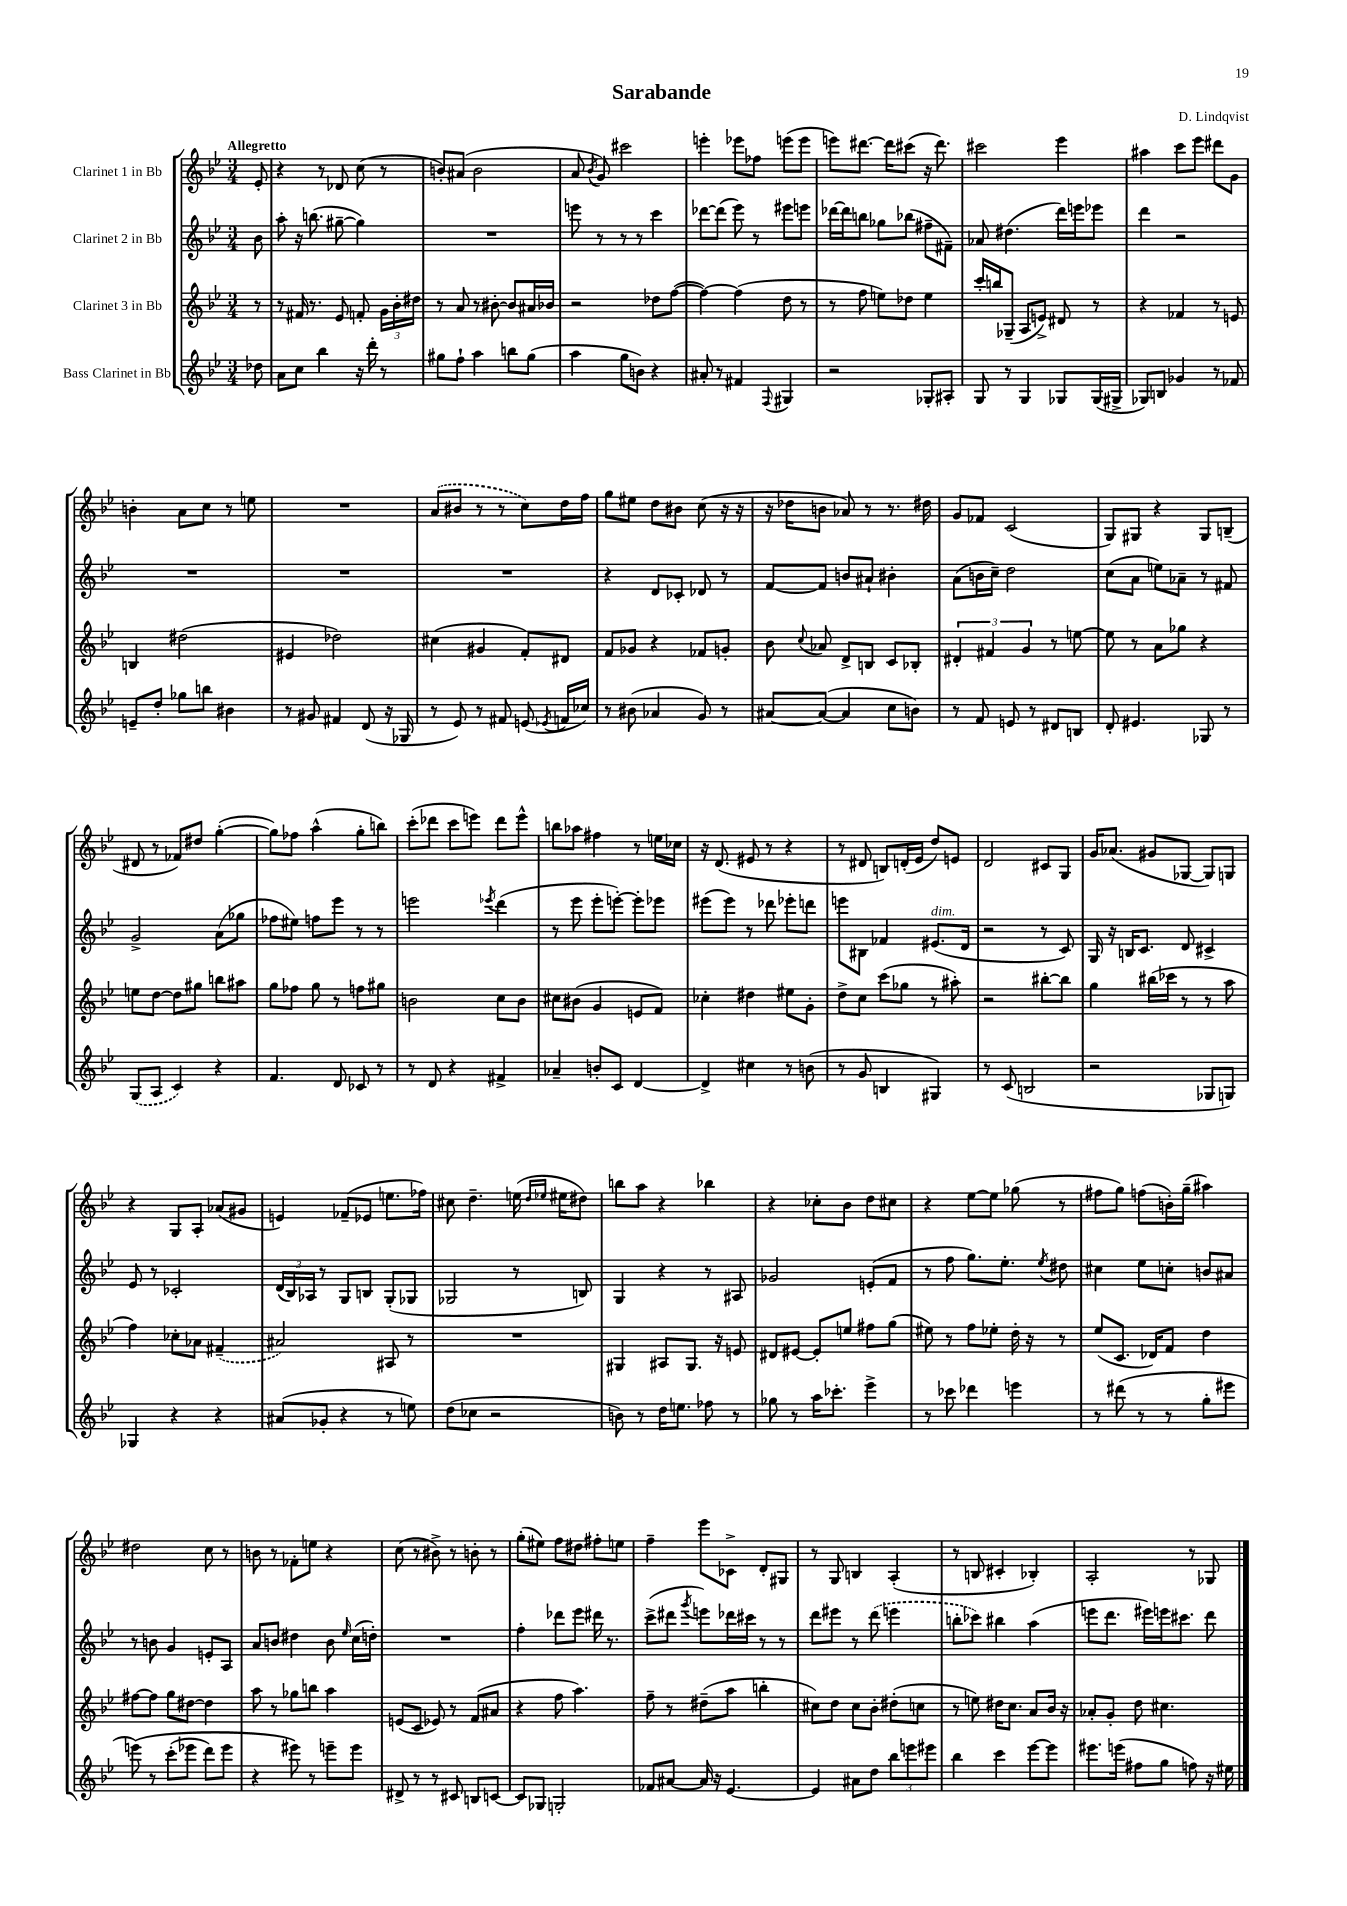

**kern	**kern	**kern	**kern
*staff4	*staff3	*staff2	*staff1
*clefG2	*clefG2	*clefG2	*clefG2
*k[b-e-]	*k[b-e-]	*k[b-e-]	*k[b-e-]
*M3/4	*M3/4	*M3/4	*M3/4
8dd-\	8r	8b-\	8e-'/
=	=	=	=
8a\L	8r	8aa'\	4r
8cc\J	16f#/	16r	.
.	8.r	(8.bb\	.
4bb-\	.	.	8r
.	8e-/	[8gg#~\	8d-/
16r	8f'/	4gg#\])	(8cc\
16ddd'\	.	.	.
8r	24g\LL	.	8r
.	24b-'\	.	.
.	24dd#\JJ	.	.
=	=	=	=
8gg#\L	8r	2.r	8b'/L)
8ff`\J	8a/	.	(8a#/J
4aa\	8r	.	2b\
.	[8b#'\	.	.
8bb\L	8b#/]L	.	.
(8gg#\J	16a#/L	.	.
.	16b-/JJ	.	.
=	=	=	=
4aa\	2r	8eee\	8a/
.	.	.	8qb-/
.	.	8r	8g/)
8gg\L	.	8r	2ccc#\
8b\J)	.	8r	.
4r	8dd-\L	4ccc\	.
.	([8ff\J	.	.
=	=	=	=
8a#'/	4ff\_)	[8ddd-\L	4eee'\
8r	.	(8ddd-\]J	.
4f#/	(4ff\]	8eee-\)	8eee-\L
.	.	8r	8ff-\J
8qqF/	.	.	.
4G#/	8dd\	8eee#\L	(8eee\L
.	8r	8eee\J	8eee\J
=	=	=	=
2r	8r	[16ddd-\LL	8eee\L)
.	.	16ddd-\]J	.
.	8ff\	8bb\J	[8.ddd#\J
.	8ee\L)	8gg-\L	.
.	.	.	16ddd#\]LK
.	8dd-\J	(8bb-\J	(8ccc#\J
8G-'/L	4ee\	8ff#~\L	16r
.	.	.	8.ddd#\)
8A#'/J	.	8f#~\J)	.
=	=	=	=
8G/	16ccc'/LL	8a-/	2ccc#\
.	16bb/J	.	.
8r	(8G-~/J	(4.dd#\	.
4G/	8A/L	.	.
.	8e^/J)	.	.
8G-/L	8d#/	16ddd\LL)	4eee-\
.	.	16eee\J	.
(16G-/L	8r	8eee-\J	.
16G#^/JJ	.	.	.
=	=	=	=
8G-/L)	4r	4ddd\	4aa#\
8B/J	.	.	.
4g-/	4f-/	2r	8ccc\L
.	.	.	8eee-\J
8r	8r	.	8ddd#\L
8f-/	8e/	.	8g\J
=	=	=	=
8e~/L	4B/	2.r	4b'\
8dd'/J	.	.	.
8gg-\L	(2dd#\	.	8a\L
8bb\J	.	.	8cc\J
4b#\	.	.	8r
.	.	.	8ee\
=	=	=	=
8r	4e#/	2.r	2.r
8g#/	.	.	.
4f#/	2dd-\)	.	.
(8d/	.	.	.
16r	.	.	.
16G-/	.	.	.
=	=	=	=
8r	(4cc#\	2.r	(8a/L
8e-/)	.	.	8b#/J
8r	4g#/	.	8r
8f#/	.	.	8r
(8e/	8f'/L)	.	8cc\L)
8qe-/	.	.	.
16f/LL	8d#/J	.	16dd\L
16cc-/JJ)	.	.	16ff\JJ
=	=	=	=
8r	8f/L	4r	8gg\L
(8b#\	8g-/J	.	8ee#\J
4a-/	4r	8d/L	8dd\L
.	.	8c-'/J	8b#\J
8g/)	8f-/L	8d-/	(8cc\
8r	8g'/J	8r	16r
.	.	.	16r
=	=	=	=
[8a#/L	8b-\	[8f/L	16r
.	.	.	16dd-\LK
.	8qqcc/	.	.
(8a#/_J	8a-/	8f/]J	8b\J
4a#/]	8d^/L	8b/L	8a-/)
.	8B/J	8a#`/J	8r
8cc\L	8c/L	4b#'\	8.r
8b\J)	8B-'/J	.	.
.	.	.	16dd#\
=	=	=	=
8r	6d#'/	(8a\L	8g/L
8f/	.	16b\L	8f-/J
.	6f#/	.	.
.	.	16cc~\JJ)	.
8e/	.	2dd\	(2c/
.	6g/	.	.
8r	.	.	.
8d#/L	8r	.	.
8B/J	[8ee\	.	.
=	=	=	=
8d'/	8ee\]	(8cc\L	8G/L)
4.e#/	8r	8a\J	8G#/J
.	8a\L	8ee\L)	4r
.	8gg-\J	8a-~\J	.
8G-/	4r	8r	8G#/L
8r	.	8f#/	(8B~/J
=	=	=	=
(8G/L	8ee\L	2g^/	8d#/
8A/J	[8dd\J	.	8r
4c/)	8dd\]L	.	8f-/L)
.	8gg#\J	.	8dd#/J
4r	8bb\L	(8a\L	([4gg'\
.	8aa#\J	8gg-\J	.
=	=	=	=
4.f/	8gg\L	8ff-\L	8gg\]L)
.	8ff-\J	8ee#\J)	8ff-\J
.	8gg\	8ff\L	(4aa^^\
8d/	8r	8eee-\J	.
8c-/	8ff\L	8r	8gg'\L
8r	8gg#\J	8r	8bb\J)
=	=	=	=
8r	2b\	2eee\	(8ccc'\L
8d/	.	.	8ddd-\J
4r	.	.	8ccc\L
.	.	.	8eee\J)
.	.	8qeee-/	.
4f#^/	8cc\L	(4ddd\	8ddd-\L
.	8b\J	.	8eee^^\J
=	=	=	=
4a-~/	8cc#\L	8r	8bb\L
.	(8b#\J	8eee-\	8aa-\J
8b'/L	4g/	8eee-'\L	4ff#\
8c/J	.	[8eee'\J)	.
[4d/	8e/L	8eee'\]L	8r
.	8f/J)	8eee-\J	16ee\LL
.	.	.	16cc-\JJ
=	=	=	=
4d^/]	4cc-'\	(8eee#\L	16r
.	.	.	(8.d/
.	.	8eee#\J)	.
4cc#\	4dd#\	8r	8e#/
.	.	8ddd-\	8r
8r	8ee#\L	8eee-'\L	4r
(8b\	8g'\J	8ddd\J	.
=	=	=	=
8r	8dd^\L	8eee\L	8r
8g/	8cc\J	8B#\J	8d#/
4B/	(8ccc\L	4f-/	8B/L)
.	8gg-\J	.	(16d'/L
.	.	.	16e-/JJ
4G#/)	8r	(8.e#/L	8dd/L)
.	8aa#'\)	.	8e/J
.	.	16d/Jk	.
=	=	=	=
8r	2r	2r	2d/
(8c/	.	.	.
2B/	.	.	.
.	[8bb#'\L	8r	8c#/L
.	8bb#\]J	8c/)	8G/J
=	=	=	=
2r	4gg\	16G/	16g/LK
.	.	16r	(8.a-/J
.	.	16B/LK	.
.	.	8.c/J	.
.	(16bb#\LL	.	8g#/L
.	16ccc-\JJ	.	.
.	8r	8d/	[8G-/J
8G-/L	8r	4c#^/	8G-/]L)
8G/J)	8aa\	.	8G/J
=	=	=	=
4G-/	4ff\)	8e-/	4r
.	.	8r	.
4r	8cc-'\L	2c-'/	8G/L
.	8a-\J	.	8A'/J
4r	(4f#~/	.	(8a-/L
.	.	.	8g#/J
=	=	=	=
(8a#/L	2a#/)	(24d/LL	4e/)
.	.	24B-/)	.
.	.	24A-/JJ	.
8g-'/J	.	8r	.
4r	.	8G/L	(8f-~/L
.	.	8B/J	8e-/J
8r	8A#/	(8G'/L	8.ee\L
8ee\)	8r	8G-/J	.
.	.	.	16ff-\Jk)
=	=	=	=
(8dd\L	2.r	2G-/	8cc#\
8cc-\J	.	.	4.dd~\
2r	.	.	.
.	.	8r	(16ee\
.	.	.	16qqdd/LL
.	.	.	16qqee-/JJ
.	.	.	16ee#\LK
.	.	8B/)	8dd#\J)
=	=	=	=
8b\)	4G#/	4G/	8bb\L
8r	.	.	8aa\J
16dd\LK	8A#/L	4r	4r
8.ee\J	.	.	.
.	8.G#/J	.	.
8ff-\	.	8r	4bb-\
.	16r	.	.
8r	8e/	8A#/	.
=	=	=	=
8gg-\	8d#/L	2g-/	4r
8r	[8e#/J	.	.
16aa\LK	8e#'/]L	.	8cc-'\L
8.ccc-'\J	.	.	.
.	8ee/J	.	8b-\J
4eee-^\	8ff#\L	(8e'/L	8dd\L
.	(8gg\J	8f/J	8cc#\J
=	=	=	=
8r	8ee#\)	8r	4r
8ccc-\	8r	8ff\	.
4ddd-\	8ff\L	8.gg\L)	[8ee-\L
.	8ee-'\J	.	8ee-\]J
.	.	8.ee-'\J	.
4eee\	16dd'\	.	(8gg-\
.	16r	.	.
.	.	8qee-/	.
.	8r	8dd#\	8r
=	=	=	=
8r	(8ee-/L	4cc#\	8ff#\L
(8ddd#\	8.c/J	.	8gg\J)
8r	.	8ee-\L	(8ff\L
.	16d-/LK)	.	.
8r	8f/J	8cc'\J	16b'\L)
.	.	.	(16gg~\JJ
8gg'\L	4dd\	8b/L	4aa#\)
8eee#\J	.	8a#/J	.
=	=	=	=
&(8eee\)	[8ff#\L	8r	2dd#\
8r	8ff#\]J	8b\	.
(8ccc'\L	8gg\L	4g/	.
8eee-\J	[8dd#\J	.	.
8ddd\L)	4dd#\]	8e'/L	8cc\
8eee-\J	.	8A/J	8r
=	=	=	=
4r	8aa\	8a/L	8b\
.	8r	8b/J	8r
8eee#\&)	8gg-\L	4dd#\	8f-'\L
8r	8bb\J	.	8ee\J
8eee~\L	4aa\	8b\	4r
.	.	16qqee-/	.
8eee\J	.	(16cc\LL	.
.	.	16dd'\JJ)	.
=	=	=	=
8d#^/	(8e/L	2.r	(8cc\
8r	8c/J	.	8r
8r	8e-/)	.	8b#^\)
8c#/	8r	.	8r
8B/L	(8f/L	.	8b'\
[8c/J	8a#/J	.	8r
=	=	=	=
8c/]L	4r	4ff'\	(8gg'\L
8G-/J	.	.	8ee#\J)
2G'/	8ff\	8ddd-\L	8ff\L
.	4.aa\)	8eee-\J	8dd#\J
.	.	16ddd#\	8ff#'\L
.	.	8.r	.
.	.	.	8ee\J
=	=	=	=
8f-/L	8ff~\	(8ccc^\L	4ff~\
[8a#/J	8r	8ddd#\J	.
.	.	8qggg/	.
16a#/]	(8dd#~\L	8eee\L)	8eee-\L
16r	.	.	.
[4.e-/	8aa\J	16ddd-\L	8c-^\J
.	.	16ccc#\JJ	.
.	4bb'\	8r	8d'/L
.	.	8r	8G#/J
=	=	=	=
4e-/]	8cc#\L)	8ddd\L	8r
.	8dd\J	8eee#\J	8G/
8a#\L	8cc#\L	8r	4B/
8dd\J	8b-'\J	(8ddd\	.
12bb-\L	(8dd#'\L	4eee\	(4A'/
12eee\	.	.	.
.	8cc\J	.	.
12eee#\J	.	.	.
=	=	=	=
4bb-\	8r	8bb'\L	8r
.	8ee\)	8ccc-\J)	8B/
4ccc\	16dd#\LK	4bb#\	4c#'/
.	8.cc\J	.	.
[8eee-\L	8a/L	(4aa\	4B-'/)
8eee-\]J	16b-/Jk	.	.
.	16r	.	.
=	=	=	=
8.eee#\L	8a-'/L	8eee\L	2A'/
.	8g'/J	8.ddd\J	.
(16eee\Jk	.	.	.
8ff#\L	8dd\	.	.
.	.	16eee#\LL)	.
8gg\J	4.cc#\	16eee\J	.
.	.	8.ccc#\J	.
8ff\)	.	.	8r
16r	.	8ddd\	8G-/
16ee#\	.	.	.
==	==	==	==
*-	*-	*-	*-
